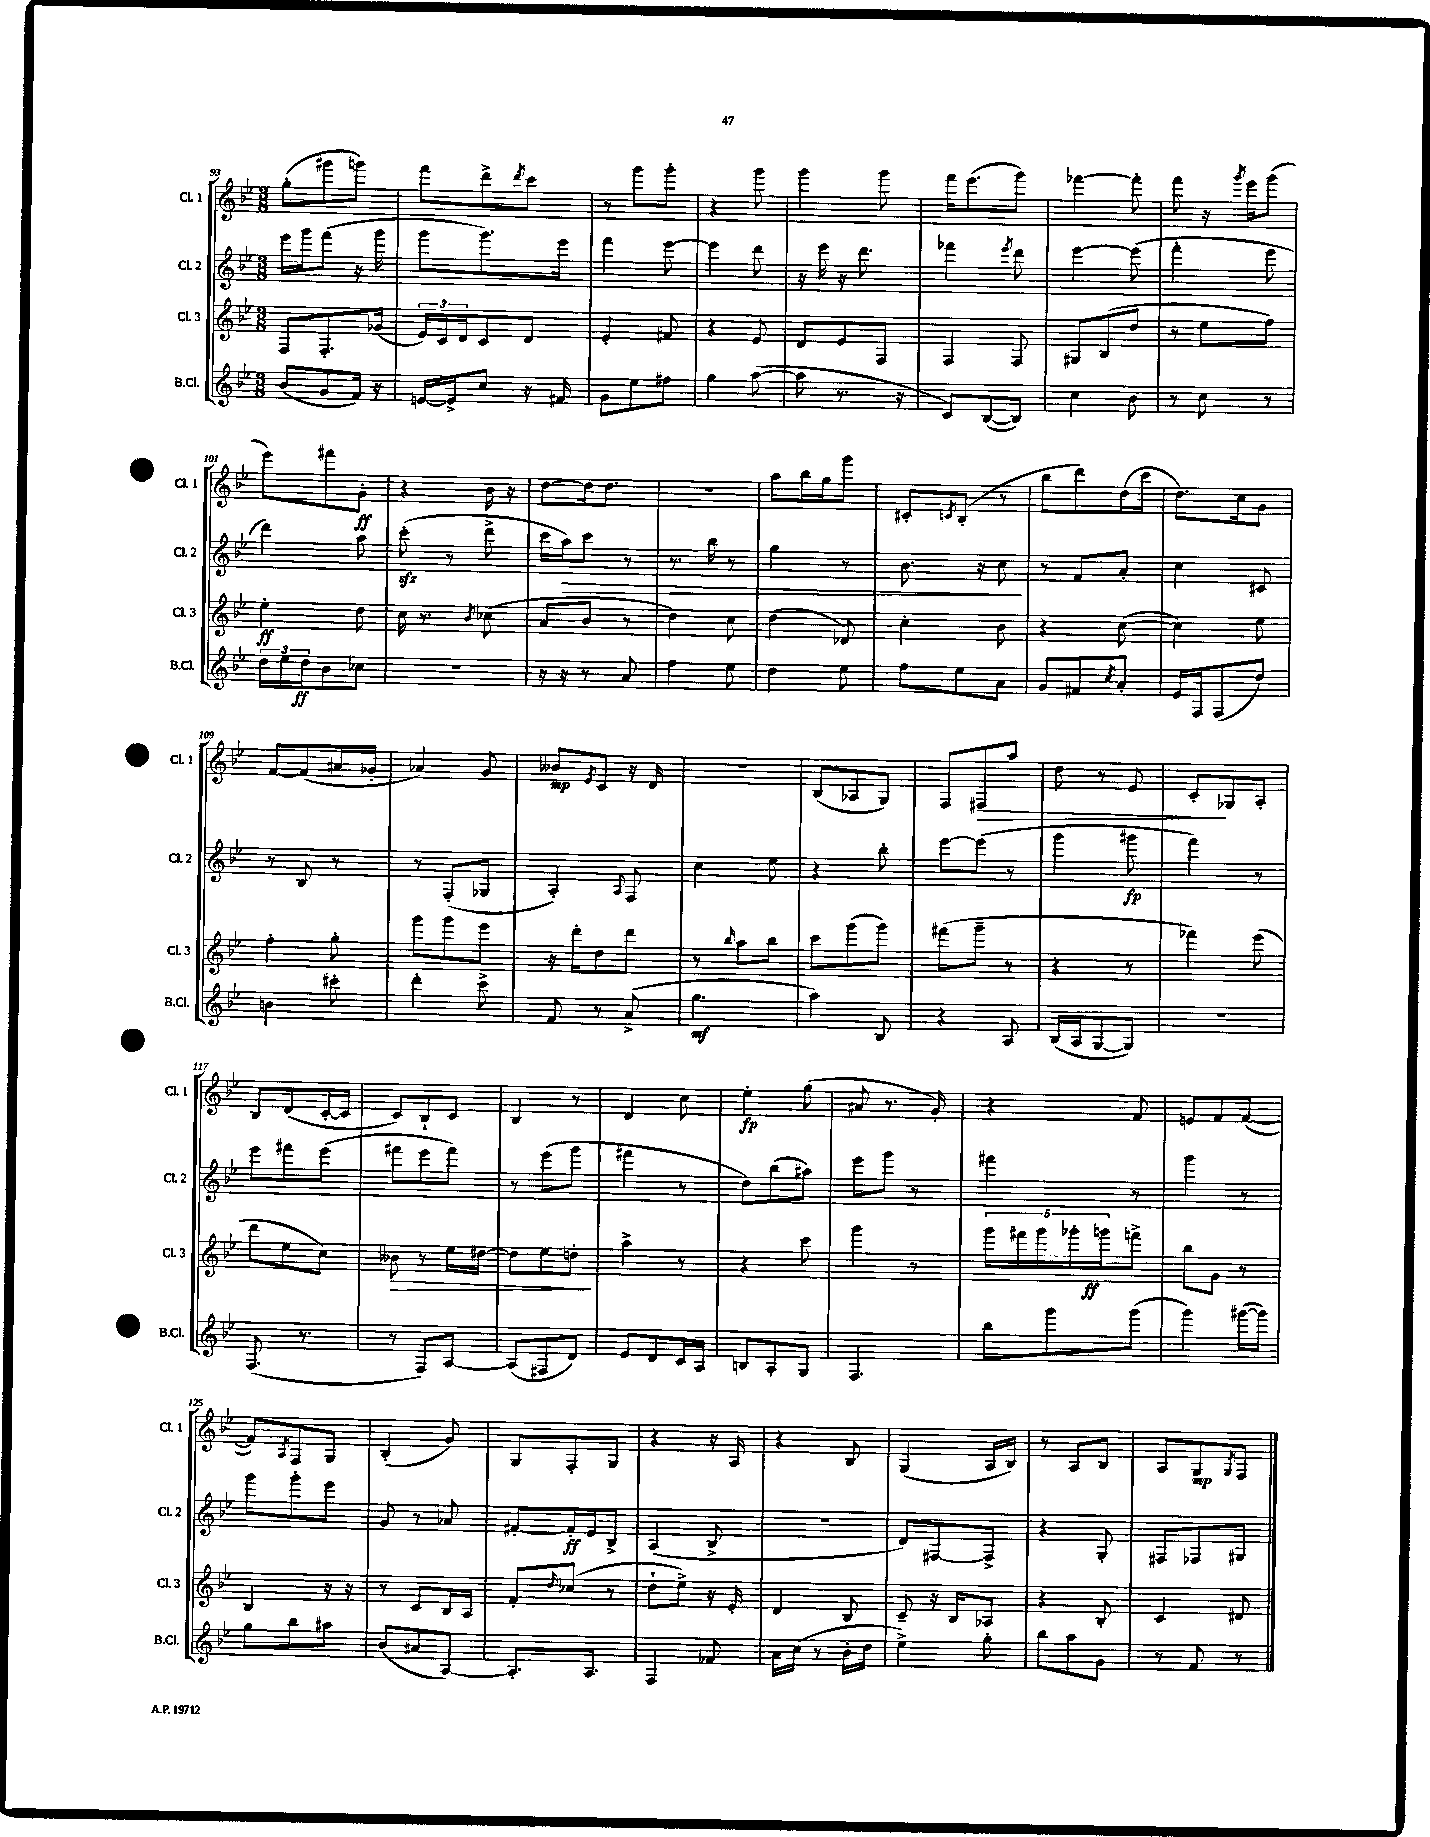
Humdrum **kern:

**kern	**kern	**kern	**kern
*staff4	*staff3	*staff2	*staff1
*clefG2	*clefG2	*clefG2	*clefG2
*k[b-e-]	*k[b-e-]	*k[b-e-]	*k[b-e-]
*M3/8	*M3/8	*M3/8	*M3/8
(8b-/L	8F/L	16eee-\LL	(8gg'\L
.	.	16ggg\J	.
8g/	8.F'/	(8fff\J	8ggg#\
16f/Jk)	.	16r	8ggg\J)
16r	(16g-/Jk	16ggg\	.
=	=	=	=
[16e/LL	24e-/LL)	8ggg\L	8fff\L
.	24c/	.	.
16e^/]J	.	.	.
.	24d/J	.	.
8cc/J	8c/	8.ggg\)	8ddd^\
.	.	.	8qddd/
16r	8d/J	.	8ccc\J
16f#/	.	16eee-\Jk	.
=	=	=	=
8g\L	4e-'/	4fff\	8r
8ee-\	.	.	8ggg\L
8ff#\J	8f#/	[8eee-\	8ggg'\J
=	=	=	=
4gg\	4r	4eee-\]	4r
([8aa\	8e-/	8ddd\	8ggg\
=	=	=	=
8aa\]	8d/L	16r	4ggg\
.	.	16eee-\	.
8.r	8e-/	16r	.
.	.	8.ddd\	.
.	8F/J	.	8ggg\
16r	.	.	.
=	=	=	=
8c/L)	4F/	4fff-\	16fff\LK
.	.	.	(8.eee-\
([8B-/	.	.	.
.	.	8qeee-/	.
8B-/]J)	8F/	8ddd\	8ggg\J)
=	=	=	=
4cc\	8G#/L	[4eee-\	[4fff-\
.	(8B-/	.	.
8b-\	8dd/J	(8eee-\]	8fff-'\]
=	=	=	=
8r	8r	4fff'\	8fff\
8cc\	8ee-\L	.	16r
.	.	.	8qggg/
.	.	.	16eee-\LK
8r	8ff\J)	8eee-\	(8ggg\J
=	=	=	=
24dd\LL	4ee-'\	4ddd\)	8eee-\L)
24ee-\	.	.	.
24dd\J	.	.	.
8b-\	.	.	8fff#\
8cc-\J	8dd\	8aa\	8g'\J
=	=	=	=
4.r	16cc\	(8ccc'\	4r
.	8.r	.	.
.	.	8r	.
.	8qb-/	.	.
.	(8cc-\	8ddd^\	16b-\
.	.	.	16r
=	=	=	=
16r	8a/L	16ccc\LL	[8dd\L
16r	.	16aa\J)	.
8r	8b-/J	8ccc\J	16dd\]k
.	.	.	8.dd\J
8a/	8r	8r	.
=	=	=	=
4ff\	4dd\)	8.r	4.r
.	.	16bb-\	.
8ee-\	8cc\	8r	.
=	=	=	=
4dd\	(4dd\	4gg\	8aa\L
.	.	.	16bb-\L
.	.	.	16gg\J
8ee-\	8d-/)	8r	8ggg\J
=	=	=	=
8ff\L	4cc'\	8.b-\	8c#'/L
.	.	.	8qc/
8ee-\	.	.	(8B-'/J
.	.	16r	.
8a\J	8b-\	8cc\	8r
=	=	=	=
8g/L	4r	8r	8bb-\L
8f#/	.	8f/L	8ddd\)
8qcc/	.	.	.
8a'/J	([8cc\	8a'/J	(16dd\L
.	.	.	16ccc\JJ
=	=	=	=
16e-/LL	4cc\])	4cc\	8.dd\L)
16F/J	.	.	.
(8F/	.	.	.
.	.	.	16cc\k
8dd/J)	8ee-\	8c#/	8g\J
=	=	=	=
4b\	4ff'\	8r	[8f/L
.	.	8B-/	(8f/]
8ccc#'\	8gg'\	8r	16a#/L
.	.	.	16g-'/JJ
=	=	=	=
4ddd'\	8ggg\L	8r	4a-/)
.	8ggg\	(8F'/L	.
8ccc^\	8eee-\J	8G-/J	8g/
=	=	=	=
8f/	16r	4A'/)	8b--/L
.	16ddd'\LK	.	.
.	.	.	8qe-/
8r	8dd\	.	8c/J
.	.	8qqA/	.
(8a^/	8ddd\J	8F/	16r
.	.	.	16d/
=	=	=	=
4.gg\	8r	4cc\	4.r
.	16qqbb-/	.	.
.	8aa\L	.	.
.	8bb-\J	8ee-\	.
=	=	=	=
4aa\)	8ccc\L	4r	(8B-/L
.	(8ggg\	.	8A-/
8B-/	8ggg\J)	8bb-'\	8G/J)
=	=	=	=
4r	(8fff#\L	[8eee-\L	8F/L
.	8ggg~\J	(8eee-\]J	8F#/
8A/	8r	8r	8aa/J
=	=	=	=
(16B-/LL	4r	4ggg\	8dd\
16A/J	.	.	.
[8G/	.	.	8r
8G/]J)	8r	8ggg#\	8e-/
=	=	=	=
4.r	4fff-\)	4fff\)	8c'/L
.	.	.	8G-/
.	(8eee-\	8r	8A'/J
=	=	=	=
(8.F/	8ddd\L	8eee-\L	8B-/L
.	8ee-\	8fff#\	(8d/
8.r	.	.	.
.	8cc\J)	(8eee-\J	[16c'/L
.	.	.	16c/]JJ
=	=	=	=
8r	8b--\	8fff#\L	8c/L)
8F/L)	8r	8eee-\	8B-`/
[8A/J	16ee-\LL	8fff#\J)	8c/J
.	[16dd#\JJ	.	.
=	=	=	=
(8A/]L	8dd#\]L	8r	4B-/
8F#/	8ee-\	(8eee-\L	.
8d/J)	8dd'\J	8ggg\J	8r
=	=	=	=
8e-/L	4aa^\	4fff#\	4d/
8d/	.	.	.
16c/L	8r	8r	8cc\
16A/JJ	.	.	.
=	=	=	=
8B/L	4r	8dd\L)	4ee-'\
8A'/	.	(8bb-\	.
8G/J	8ccc\	8aa#\J)	(8gg\
=	=	=	=
4.F/	4ggg\	8eee-\L	8a#/
.	.	8ggg\J	8.r
.	8r	8r	.
.	.	.	16g'/)
=	=	=	=
8bb-\L	20ggg\LL	4fff#\	4r
.	20fff#\	.	.
.	20ggg\	.	.
8ggg\	.	.	.
.	20ggg-'\	.	.
.	20ggg\J	.	.
(8ggg\J	8fff^\J	8r	8f/
=	=	=	=
4ggg\)	8bb-\L	4ggg\	8e/L
.	8g\J	.	8f/
([16ggg#\LL	8r	8r	([8f/J
16ggg#\]JJ)	.	.	.
=	=	=	=
8gg\L	4B-/	8ggg\L	8f/]L)
.	.	.	8qA/
8bb-\	.	8ggg'\	8F/
8aa#\J	16r	8eee-\J	8G/J
.	16r	.	.
=	=	=	=
(8b-/L	8r	8g/	(4B-'/
8a#/	8c/L	8r	.
[8A/J)	16B-/L	8a-/	8g/)
.	16A/JJ	.	.
=	=	=	=
8.A'/]L	8f'/L	[8f#'/L	8G/L
.	16qqdd/	.	.
.	(8cc-/J	16f#'/]L	8F'/
8.A/J	.	16e-/J	.
.	8r	8B-^/J	8G/J
=	=	=	=
4F/	8dd`\L	(4A/	4r
.	8ee-^\J)	.	.
8f-/	16r	8B-^/	16r
.	16e-'/	.	16A/
=	=	=	=
16a\LL	4d/	4.r	4r
(16cc\JJ	.	.	.
8r	.	.	.
16b-'\LL	8B-/	.	8B-/
16dd\JJ	.	.	.
=	=	=	=
4ee-^\)	8c~/	8d/L)	(4G/
.	16r	[8F#/	.
.	16B-/LK	.	.
8gg'\	8A-/J	8F#^/]J	16A/LL
.	.	.	16B-/JJ)
=	=	=	=
8bb-\L	4r	4r	8r
8aa\	.	.	8A/L
8g\J	8B-'/	8G'/	8B-/J
=	=	=	=
8r	4c/	8F#/L	8A/L
8f/	.	8F-/	8G/
.	.	.	8qG/
8r	8d#/	8G#/J	8F/J
==	==	==	==
*-	*-	*-	*-
